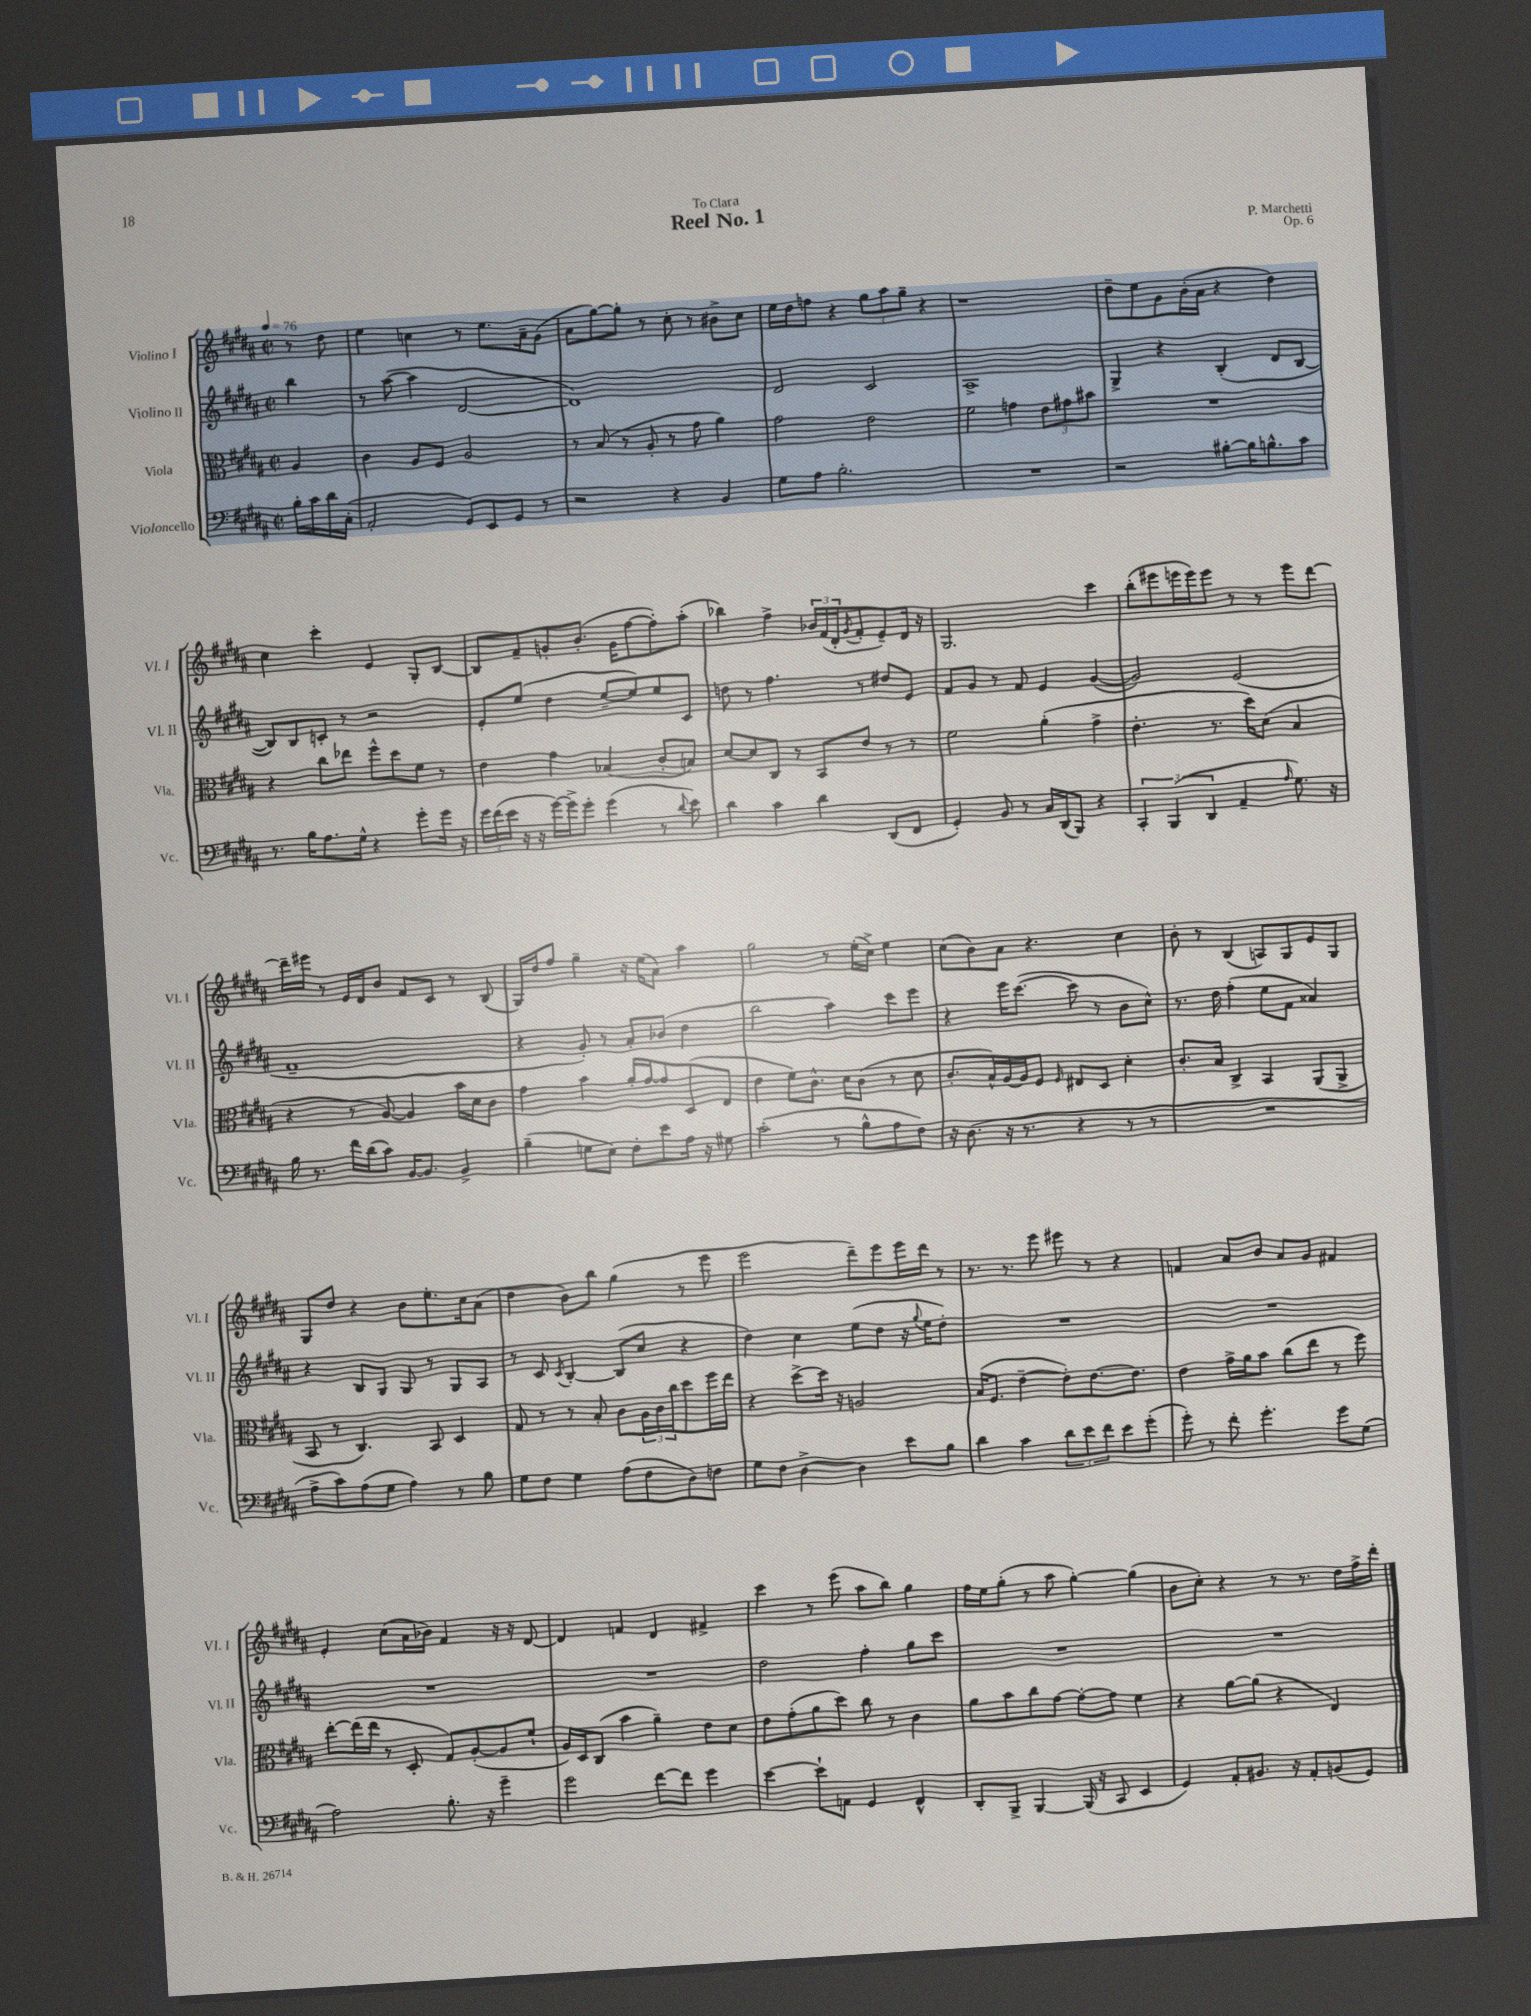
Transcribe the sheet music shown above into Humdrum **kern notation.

**kern	**kern	**kern	**kern
*staff4	*staff3	*staff2	*staff1
*clefF4	*clefC3	*clefG2	*clefG2
*k[f#c#g#d#a#]	*k[f#c#g#d#a#]	*k[f#c#g#d#a#]	*k[f#c#g#d#a#]
*M2/2	*M2/2	*M2/2	*M2/2
*met(c|)	*met(c|)	*met(c|)	*met(c|)
*MM76	*MM76	*MM76	*MM76
16B'	4A#	4bb	8r
16c#	.	.	.
16d#	.	.	8dd#
(16C#'	.	.	.
=	=	=	=
2AA#'	4c#	8r	4ee
.	.	([8aa#	.
.	8A#	4aa#]	4cc
.	8F#	.	.
8GG#)	2A#	[2d#	8r
8EE	.	.	8.ee
8GG#	.	.	.
.	.	.	16a#~
8r	.	.	(8g#
=	=	=	=
2r	8r	1d#])	8a#
.	(8B	.	[8gg#)
.	8r	.	8gg#']
.	8A#'	.	8r
4r	8r	.	8cc#'
.	8g#	.	8r
4BB	4a#)	.	8b#^
.	.	.	8cc#
=	=	=	=
8G#	2g#	2d#	16ee
.	.	.	16dd#
8A#	.	.	8ff
2.B'	.	.	4r
.	2e	2c#	12gg#
.	.	.	12aa#
.	.	.	12gg#~
.	.	.	4r
=	=	=	=
1r	2f#	1A#^	1r
.	4g	.	.
.	12e	.	.
.	12g#	.	.
.	12b#	.	.
=	=	=	=
2r	1r	4G#^	8dd#~
.	.	.	8ee
.	.	4r	8g#
.	.	.	(16b'
.	.	.	16a#
[8B#'	.	(4B'	4r
16B#]	.	.	.
8.B^^	.	.	.
.	.	8d#	4dd#)
8c#	.	[8B	.
=	=	=	=
8.r	4r	8B])	4cc#
.	.	8B	.
16B	.	.	.
8.A#	8cc#	8c'	4ccc#'
.	8ee-	8r	.
16G#^^	.	.	.
4r	8ff#^^	2r	4e
.	8dd#	.	.
8g#'	8f#	.	8G#'
16g#	8r	.	[8B
16r	.	.	.
=	=	=	=
24g#	4e	8e'	8B]
(24f#	.	.	.
24e	.	.	.
16r	.	(8ee	8f#~
16r	.	.	.
[16g#)	4g#	4dd#	8g'
16g#^]	.	.	.
8g#'	.	.	(8.b'
(4g#	(4B-	[8ee~	.
.	.	.	16g
.	.	8ee])	[8ff#
8r	8c#'	8ee	8ff#'])
8qqd#	.	.	.
8e)	8B)	8c#	(8aa#'
=	=	=	=
4d#	[8d#	8dd	4bb-)
.	8d#]	8r	.
4c#	8C#	4.ff#	4ff#^
.	8r	.	.
4d#	8BB	.	24b-
.	.	.	(24f#
.	.	.	24d#'
.	.	.	8qg#
.	8e	8r	8f#'
(8DD#	8r	8dd#	8e~)
8FF#	8r	8e	16d#
.	.	.	16r
=	=	=	=
4GG#')	2f#	8f#	2.G#
.	.	8g#	.
8BB	.	8r	.
8r	.	8f#	.
16C#	(4a#'	4e	.
(16DD#	.	.	.
8BBB)	.	.	.
4r	4g#^	([4g#	4ccc#
=	=	=	=
6CC#'	4.e'	2g#])	(8bb'
.	.	.	8eee#
(6BBB	.	.	.
.	.	.	16eee
.	.	.	16eee)
6DD#	.	.	.
.	8.r	.	8eee
4AA#~	.	(2e	8r
.	16dd#)	.	.
.	(8d#	.	8r
16qqA#	.	.	.
8.G#)	4B	.	8eee
.	.	.	[8ddd#
16r	.	.	.
=	=	=	=
16B	4r	1f#~	16ddd#~]
8.r	.	.	16eee#
.	.	.	8r
16f#	8r	.	16e
(16d#	.	.	16d#
8c#)	[8A#)	.	8b
[16BB	4A#]	.	8f#
8.BB]	.	.	.
.	.	.	8c#
4BB^	16b	.	8r
.	16d#	.	.
.	8c#	.	(8B
=	=	=	=
(4B~	4g#	4r	16G#)
.	.	.	16dd#
.	.	.	8ff#
8G	4b	8g#')	4gg#~
8E)	.	8r	.
8F#'	16a#'	8a#'	16r
.	[16g#	.	(16ee
8e	8g#]	(8b-	8a#)
16A#	(8D#	4dd#	4aa#
16r	.	.	.
8G#	8E	.	.
=	=	=	=
(2c#'	4e	2bb	2gg#
.	8f#)	.	.
.	8.c#^^	.	.
8r	.	4aa#)	8r
.	16d#	.	.
8B^^	(8c#	.	(16ee'
.	.	.	16cc#^)
8A#	8r	8ccc#	4ee
8F#)	8d#	8eee	.
=	=	=	=
16r	8.c#'	4r	(8cc#
(8.D#	.	.	.
.	.	.	8b)
.	16B^^)	.	.
16r	[16A#	16eee	8a#
8.r	16A#]	([8.ccc#	.
.	8F#	.	4.r
.	16qqF#	.	.
4r	8E#	8ccc#]	.
.	8D#	8r	.
8r	4d#'	8b	4cc#
8r	.	8cc#^^)	.
=	=	=	=
1r	8.c#'	8.r	8b'
.	.	.	8r
.	16B	16dd#	.
.	4C#^	(4ff#'	(4B
.	4BB	8ee	8A)
.	.	8f#	8G#
.	(8AA#	4a##)	8e
.	8AA#^	.	8G#
=	=	=	=
8A#^	8BB	4r	8G#
8c#)	8r	.	8dd#
(8A#	4.C#)	8B	4r
8G#	.	8G#	.
4A#)	.	8G#	8b
.	8BB	8r	8.ee'
8r	4D#	8G#	.
.	.	.	16cc#
8B	.	8A#	(8a#
=	=	=	=
8G#	8G#	8r	4dd#
8F#	8r	8c#	.
.	.	8qc#	.
4G#	8r	[4B'	8b)
.	8B'	.	8bb
(8A#	8c#	(8B]	(4gg#
8F#	24A#	8cc#	.
.	24c#	.	.
.	24cc#	.	.
8D#)	8dd#	4r	8r
8F	16ff#	.	8eee
.	16ee	.	.
=	=	=	=
8G#	4r	4dd#)	2eee
8F#	.	.	.
[4D#^	[8dd#^	4cc#	.
.	16dd#]	.	.
.	16r	.	.
4D#]	2A	(8ee	8ddd#~)
.	.	8dd#	8eee
8e	.	16r	16eee
.	.	8qqgg#	.
.	.	16ee	16ddd#
8B	.	8dd#')	8r
=	=	=	=
4d#	(16B	1r	8.r
.	8.F#	.	.
.	.	.	8.r
4c#	[4e~	.	.
.	.	.	8eee
12d#	8e'])	.	8eee#
12e	.	.	.
.	[8.e	.	8r
12f#	.	.	.
8e	.	.	4r
.	8.e]	.	.
(8g#'	.	.	.
=	=	=	=
8g#')	4e	1r	4f
8r	.	.	.
8f#'	16g#^	.	8a#
.	16a#	.	.
4.g#'	8b	.	8b
.	(8cc#	.	8a#
.	8ee	.	8g#
8g#	8r	.	4f#
(8G#	8ff#)	.	.
=	=	=	=
2A#)	[8ee'	1r	4e'
.	(16ee]	.	.
.	16ee	.	.
.	8r	.	(8cc#
.	8D#'	.	16a#
.	.	.	16b-)
8.B'	8G#)	.	4f#
.	([8A#'	.	.
16r	.	.	.
4g#~	8A#]	.	16r
.	.	.	16r
.	8f#`	.	[8d#
=	=	=	=
2g#	16A#)	1r	4d#]
.	16D#	.	.
.	(8C#	.	.
.	4b	.	4f
[8f#	4a#~)	.	4d#
8f#]	.	.	.
4g#	8e	.	4f#^
.	8d#	.	.
=	=	=	=
[4e	8e	2dd#	4ccc#
.	(8g#'	.	.
8e`]	8a#	.	8r
8AA	8dd#)	.	(8eee
4GG#	8cc#	4ff#'	8aa#
.	8r	.	8bb)
4FF#^^	4c#	8gg#	4gg#
.	.	8ccc#	.
=	=	=	=
8DD#'	8a#	1r	16ff#
.	.	.	16ee
8BBB^	8b	.	(8gg#'
[4BBB	8cc#	.	8r
.	[8g#	.	8aa#
(16BBB]	8g#'_	.	[4gg#')
16r	.	.	.
8CC#	8g#]	.	.
4EE	4f#	.	(4gg#]
=	=	=	=
4GG#)	4r	1r	8b
.	.	.	8cc#')
8AA#'	[8a#	.	4r
8.BB#	(8a#]	.	.
.	4r	.	8r
16r	.	.	.
8AA#'	.	.	8.r
(8BB	4E)	.	.
.	.	.	16dd#
8GG#)	.	.	16ff#^
.	.	.	16ddd#'
==	==	==	==
*-	*-	*-	*-
